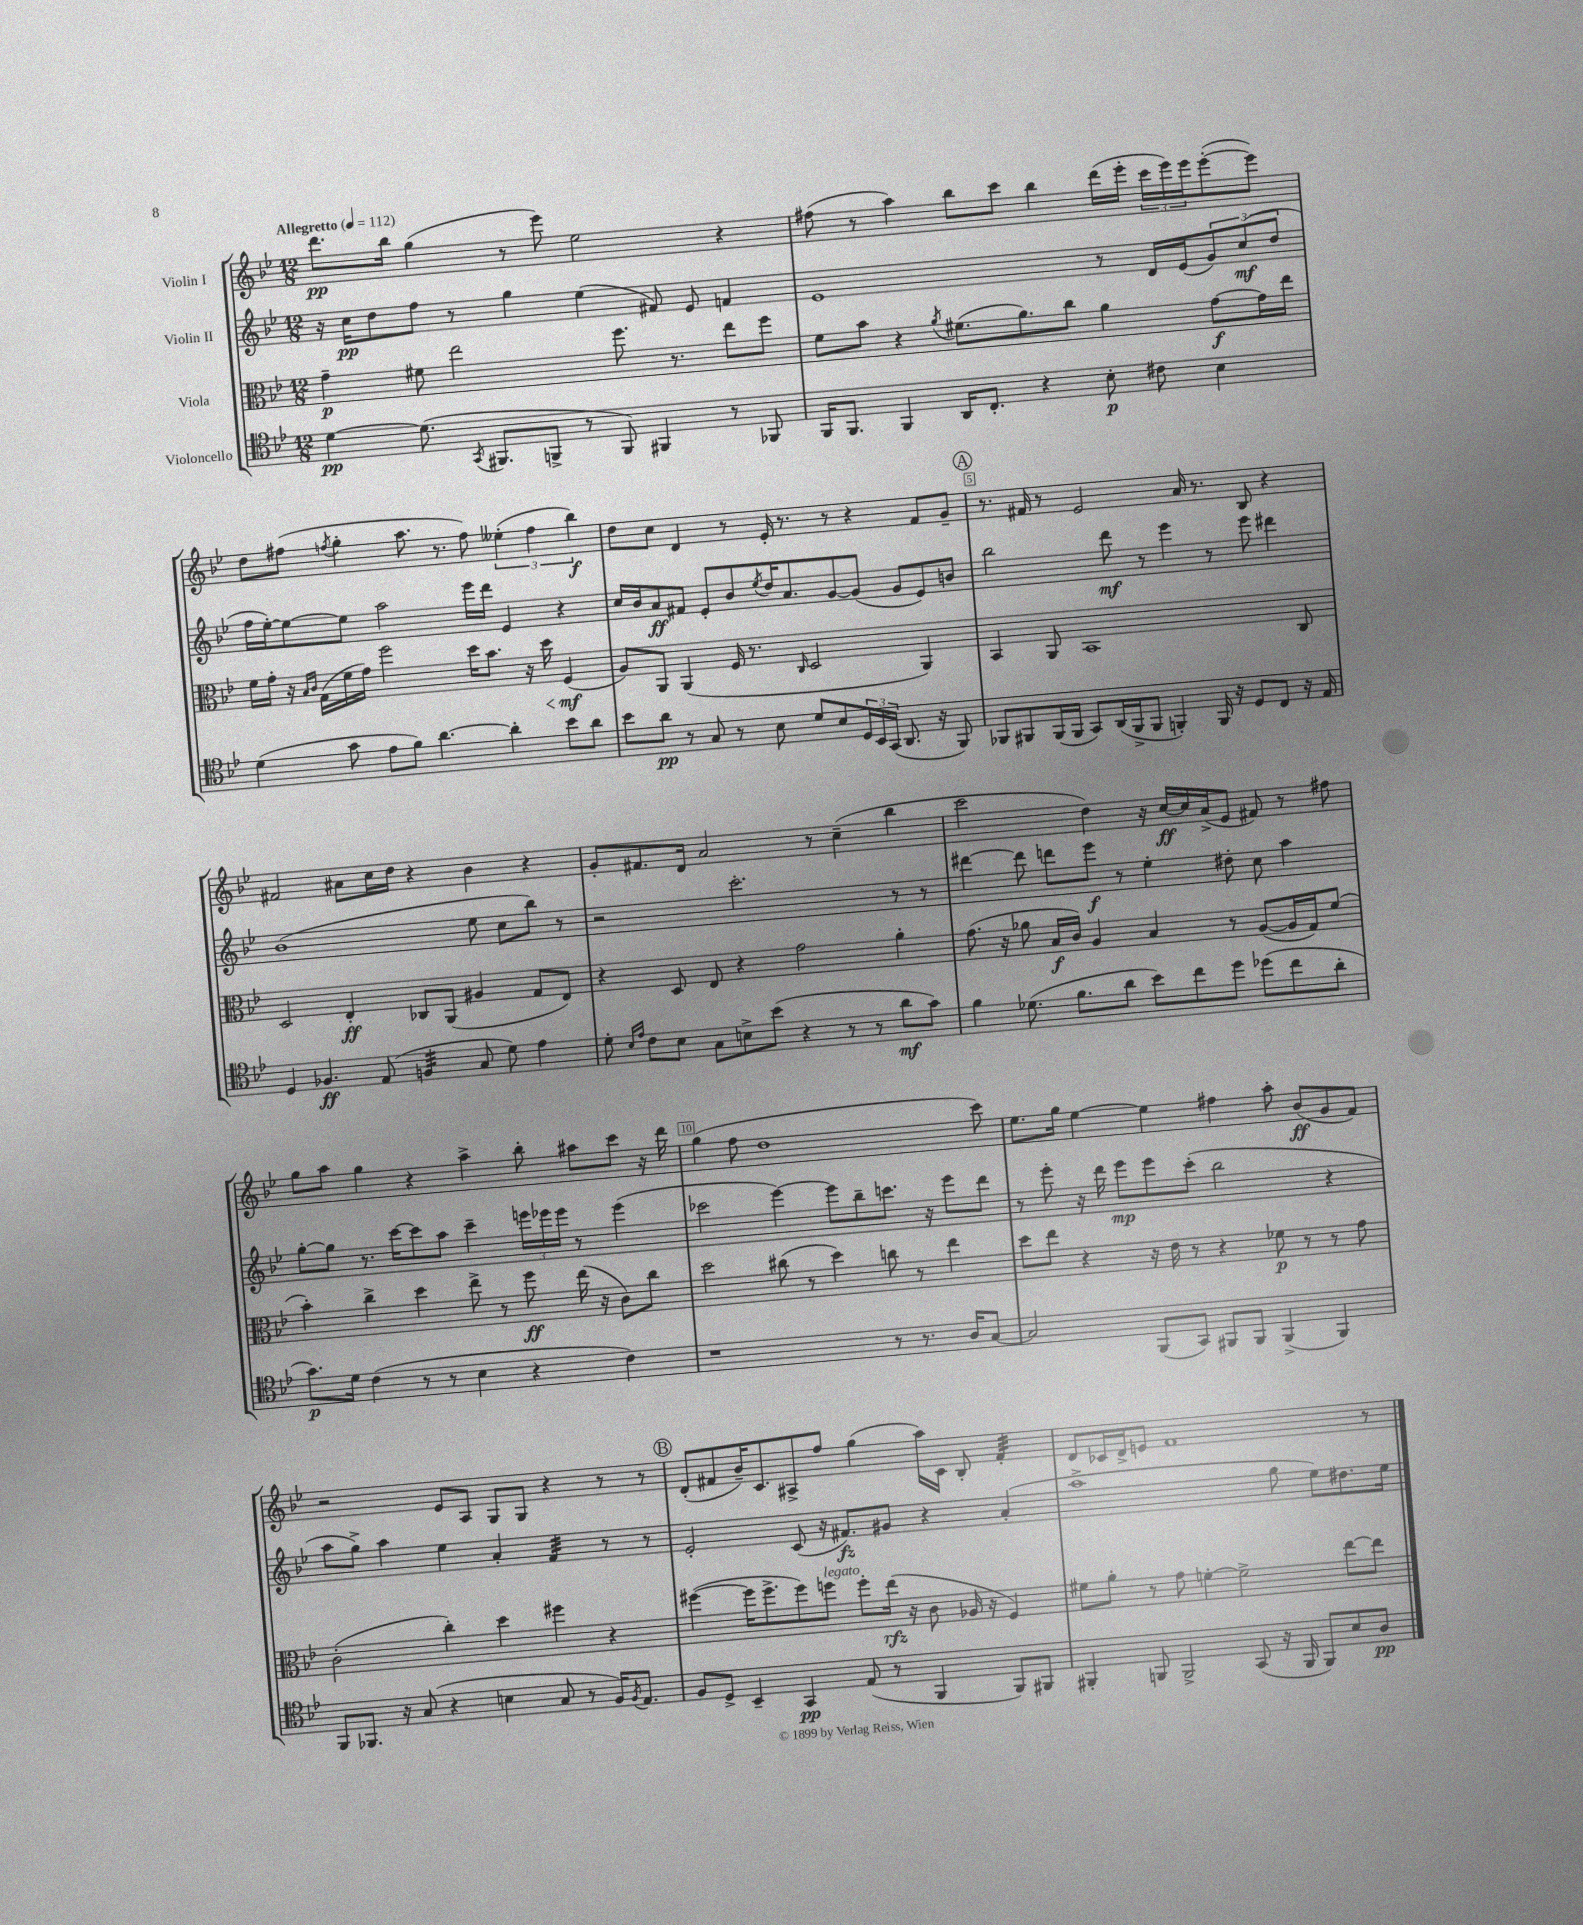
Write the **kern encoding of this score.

**kern	**kern	**kern	**kern
*staff4	*staff3	*staff2	*staff1
*clefC4	*clefC3	*clefG2	*clefG2
*k[b-e-]	*k[b-e-]	*k[b-e-]	*k[b-e-]
*M12/8	*M12/8	*M12/8	*M12/8
*MM112	*MM112	*MM112	*MM112
[4d	4g~	16r	8.ddd
.	.	16cc	.
.	.	8dd	.
.	.	.	16bb-
(8.d]	8f#	8ff	(4gg
.	2ee-	8r	.
8qGG	.	.	.
8.FF#	.	.	.
.	.	4gg	8r
8FF^	.	.	8eee-)
8r	.	(4ee-	2ee-
8FF)	8.ff	.	.
4FF#	.	8f#)	.
.	8.r	.	.
.	.	8e-	.
8r	8ee-	4f	4r
8FF-	8ff	.	.
=	=	=	=
16FF	8f	1e-	(8ff#
8.FF	.	.	.
.	8b-	.	8r
4FF	4r	.	4aa)
.	8qa	.	.
16AA	(8.f#	.	8bb-
8.C'	.	.	.
.	.	.	8ccc
.	8.a)	.	.
4r	.	.	4bb-
.	8cc	.	.
8B-'	4a	8r	(16ddd
.	.	.	16eee-'
8c#	.	16d	24ccc
.	.	.	24eee-)
.	.	(16e-	.
.	.	.	24eee-
4B-	[8g	12g)	([8eee-'
.	.	(12cc	.
.	16g]	.	8eee-])
.	.	12dd	.
.	16ee-	.	.
=	=	=	=
(4d	16f	16ff	8dd
.	16g'	[16ee-')	.
.	16r	8ee-_	(8ff#
.	16qqB-	.	.
.	16qqc	.	.
.	(16G	.	.
.	.	.	8qff
8g	16f	8ee-]	4gg'
.	16g)	.	.
8e-	2ff	2aa	.
8f)	.	.	8.aa
[4.a	.	.	.
.	.	.	8.r
.	16dd	16eee-	8ff)
.	8.b-	16ddd	.
4a']	.	4e-	(6ee--'
.	16r	.	.
.	.	.	6ff
.	16dd	.	.
8b-	(4F	4r	.
.	.	.	6bb-)
8a	.	.	.
=	=	=	=
8b-	8A)	16cc	8dd
.	.	16b-	.
8a	8AA	8a	8cc
8r	(4AA	8f#	4d
8G	.	8e-'	.
8r	16F	8b-	8r
.	8.r	.	.
.	.	8qee-	.
8B-	.	16dd	16e-'
.	.	8.a	8.r
.	16qqC	.	.
8d	2D	.	.
8B-	.	[8g	8r
24D	.	(8g]	4r
24BB-	.	.	.
(24GG	.	.	.
8.AA	.	8g	.
.	4AA)	8e-)	8f
16r	.	.	.
8FF)	.	8b	8g~
=	=	=	=
8FF-	4BB-	2bb-	8.r
8FF#	.	.	.
.	.	.	16f#
(16FF#	8AA	.	8r
16FF#	.	.	.
8GG)	1BB-	.	2e-
(16AA	.	8ddd	.
16FF#^	.	.	.
8FF#	.	8r	.
4FF')	.	4eee-	.
.	.	.	16a
.	.	.	8.r
16FF	.	8r	.
16r	.	.	.
8D	.	8eee-	8B-
8C	.	4ddd#	4r
16r	8C	.	.
16E-	.	.	.
=	=	=	=
4D	2D	(1b-	2f#
4.F-	.	.	.
.	4E-'	.	8a#
(8E-	.	.	16cc
.	.	.	16dd
4F	8C-	.	4r
.	(8AA	.	.
8G	4A#	8ee-	4b-
8d)	.	8cc	.
4e-	8G	8bb-)	4r
.	8E-)	8r	.
=	=	=	=
8d'	4r	2r	8g'
16qqB-	.	.	.
16qqe-	.	.	.
8c	.	.	8.f#
8B-	8D	.	.
.	.	.	16d
8G	8E-	.	2a
8B^	4r	2.ccc'	.
(8b-	.	.	.
4r	2g	.	.
.	.	.	8r
8r	.	.	(4cc~
8r	.	.	.
8a	4a'	8r	4bb-
8g)	.	8r	.
=	=	=	=
4f	(8.g	[4ddd#	2ccc
.	16r	.	.
(8.d-	8a-	8ddd#]	.
.	16B-	8ddd	.
8.f	16c)	.	.
.	4A	8eee-	4dd)
8a	.	8r	.
8b-)	4B-	4ee-'	16r
.	.	.	[16cc
8cc	.	.	16cc]
.	.	.	(16a^
8dd	8r	8dd#'	8e-
(8dd-	([8A	8cc	8f#)
8cc	16A]	4aa	8r
.	16G)	.	.
8a'	(8f	.	8ff#
=	=	=	=
8.g)	4b-')	[8gg'	8gg
.	.	8gg]	8aa
16d	.	.	.
(4c	4cc^	8.r	4gg
.	.	[16ccc	.
8r	4dd	8ccc]	4r
8r	.	8aa	.
4B-	8ee-^	4ccc~	4aa^
.	8r	.	.
4r	8ff	24eee	8bb-'
.	.	24eee-	.
.	.	24eee-	.
.	(16ee-	8r	8aa#
.	16r	.	.
4c)	8c)	(4eee-	8ccc
.	8cc	.	16r
.	.	.	16ddd
=	=	=	=
1r	2dd	2ccc-	(4gg
.	.	.	8ff
.	.	.	1dd
.	(8cc#	[4eee-)	.
.	8r	.	.
.	4dd)	8eee-]	.
.	.	8bb-~	.
8r	8cc	8.ccc	.
8.r	8r	.	.
.	.	16r	.
.	4ee-	8eee-	.
16A	.	.	.
[8G	.	8ddd	8ccc)
=	=	=	=
2G]	8dd	8r	8.ee-
.	8ee-	8eee-'	.
.	.	.	16gg
.	4r	16r	[4ee-
.	.	16ddd	.
.	.	8eee-	.
(8FF	16r	8eee-	4ee-]
.	16e-	.	.
8GG)	8r	(8ccc'	.
8FF#	4r	2bb-	4ff#
8FF#	.	.	.
(4FF#^	8f-	.	8aa'
.	8r	.	(8b-
4FF#)	8r	4r	8g
.	8g	.	8f)
=	=	=	=
8FF	(2c'	8aa	2r
8.FF-	.	8gg^)	.
.	.	4aa	.
16r	.	.	.
(8G	.	.	.
4r	4cc')	4ee-	8e-
.	.	.	8A
4B	4dd	4a'	8G
.	.	.	8G
8G	4ff#	4f	4r
8r	.	.	.
16F)	4r	8r	8r
8qF	.	.	.
8.E-	.	.	.
.	.	8r	8r
=	=	=	=
8F	([4ff#	2e-'	(8d'
8D^	.	.	8f#
4BB-~	16ff#]	.	16b-~)
.	8.ff#^	.	8.c
4GG	8ff#)	(8c	8A#^
.	8ff	16r	8ff
.	.	8.f#)	.
(8E-	8ff'	.	(4gg
8r	(16ee-	8g#	.
.	16r	.	.
4FF	8c	4r	16aa)
.	.	.	16c
.	16A-	.	8B-'
.	16r	.	.
8FF)	4F)	(4a'	4f#'
8FF#	.	.	.
=	=	=	=
4FF#'	8f#	1aa^	8d
.	8a'	.	16c-
.	.	.	16d^
8FF	8r	.	8e
2FF^	8g	.	1f
.	[4f'	.	.
.	2f^]	.	.
(8GG	.	.	.
16r	.	8gg	.
16FF	.	.	.
8FF)	.	8ee-)	.
8B-	[8ee-	8.dd#	.
8A	8ee-]	.	8r
.	.	16ee-	.
==	==	==	==
*-	*-	*-	*-
